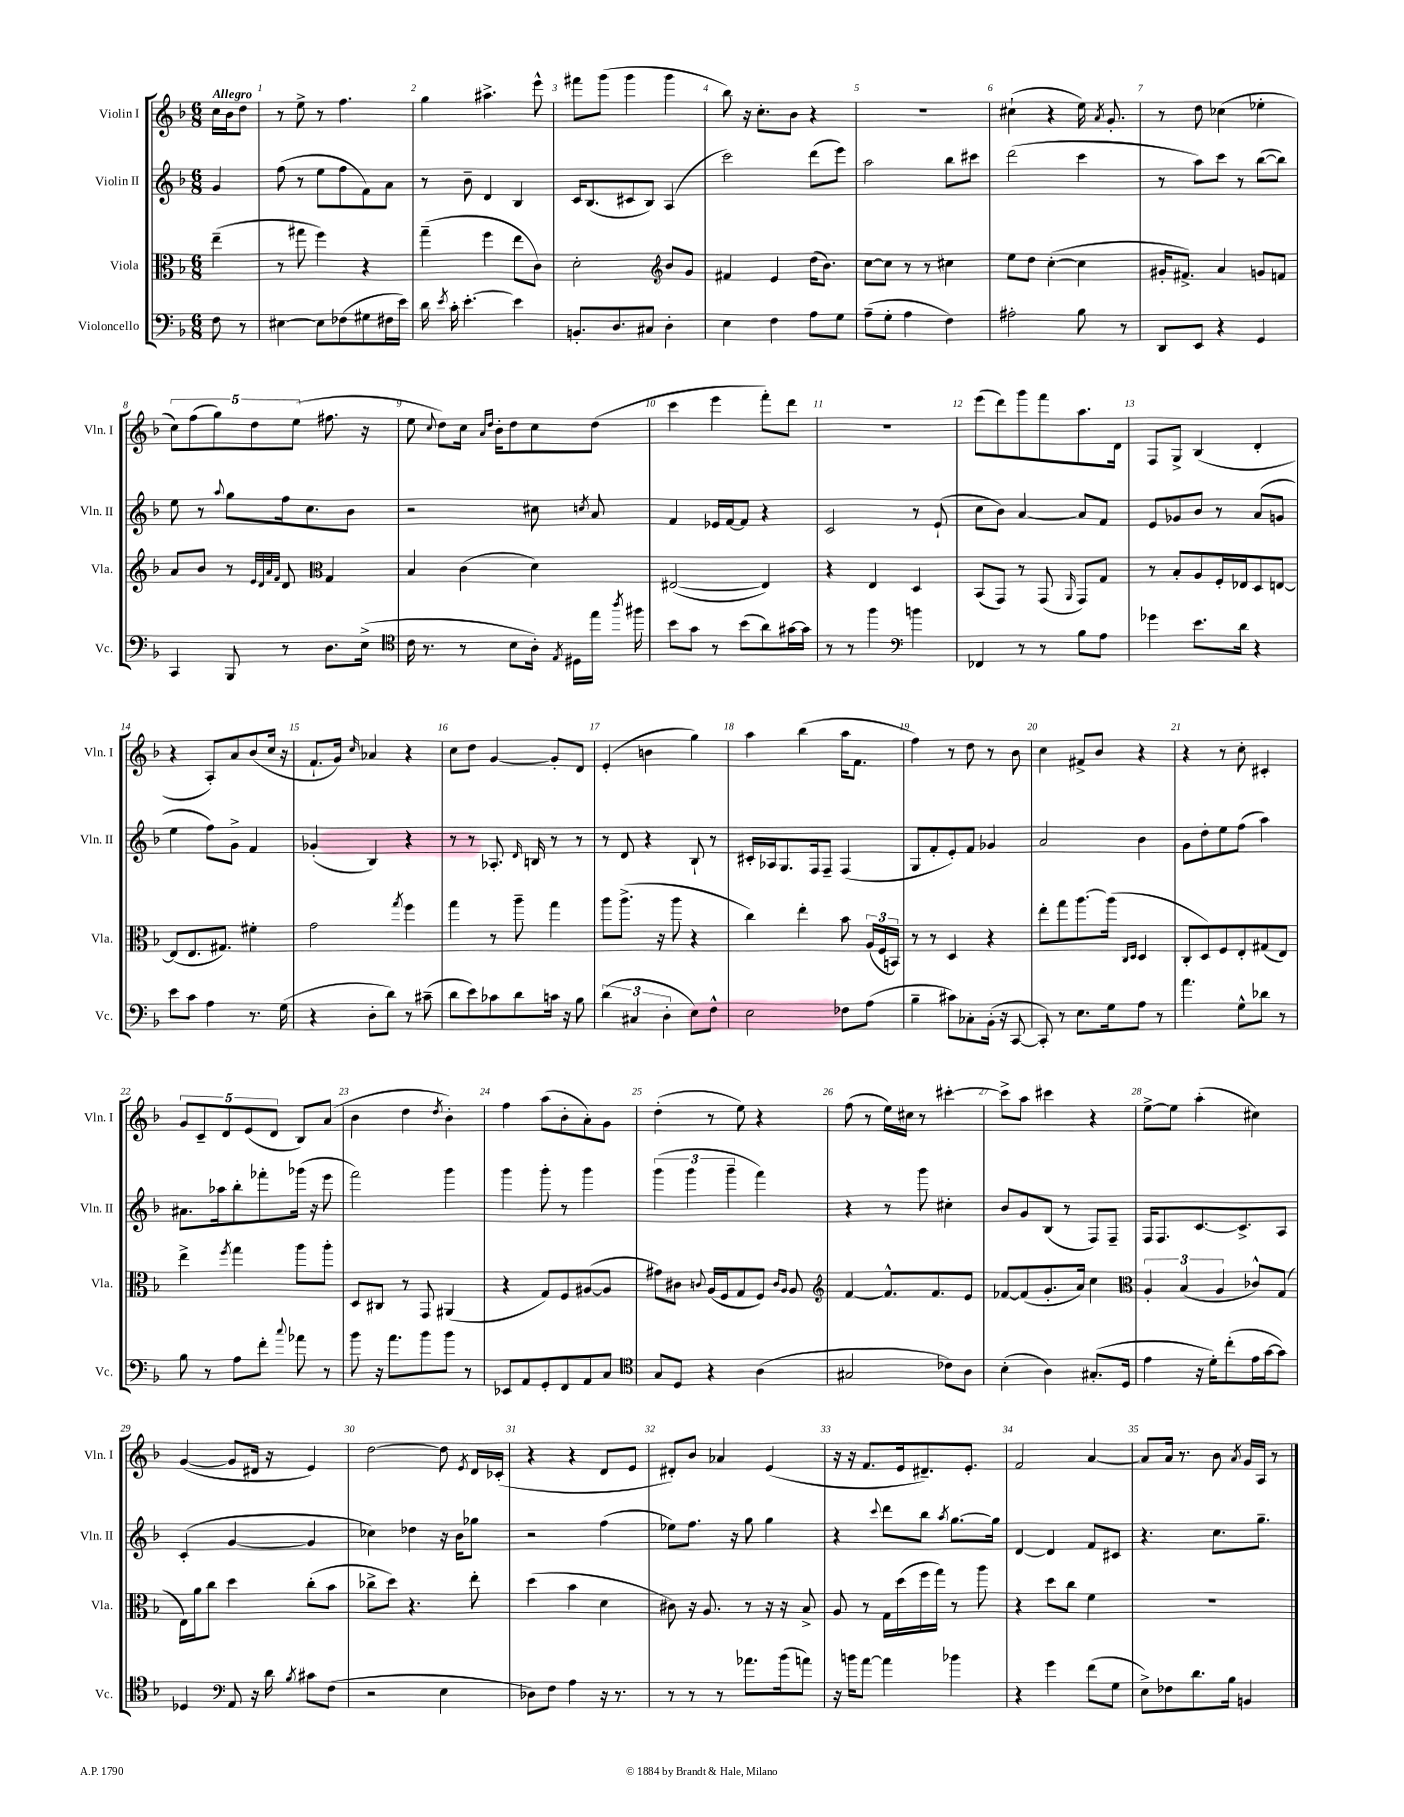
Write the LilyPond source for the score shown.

<<
\new StaffGroup <<
\new Staff = "s0" \with { instrumentName = "Violin I" shortInstrumentName = "Vln. I" } {
    \clef treble \key f \major \numericTimeSignature \time 6/8 \partial 4 \tempo "Allegro"
    \autoBeamOff c''16[ bes'16 d''8] |
    r8 e''8-> r8 f''4. |
    g''4 ais''4.-> e'''8-^ |
    fis'''8[ g'''8]( g'''4 g'''4 |
    bes''8) r16 c''8.[-. bes'8] r4 |
    R2. |
    cis''4-!( r4 e''16) \acciaccatura { a'8 } g'8.-. |
    r8 d''8 ces''4( ees''4-. |
    \tuplet 5/4 { c''8[) f''8( g''8) d''8 e''8]( } fis''8. r16 |
    e''8 \appoggiatura { c''8 } d''8[) c''16] \grace { a'16[ d''16] } bes'16[-. d''8 c''8 d''8]( |
    c'''4 e'''4 f'''8[-.) d'''8] |
    R2. |
    e'''8[( d'''8) g'''8 f'''8 a''8. d'16] |
    f8[ g8]-> bes4( d'4-. |
    r4 a8[-.) a'8 bes'8( c''16] r16 |
    f'8.[-! g'16]) \grace { c''16 } aes'4 r4 |
    c''8[ d''8] g'4~ g'8[-. d'8] |
    e'4-.( b'4 g''4) |
    a''4 bes''4( a''16[ f'8.] |
    f''4) r8 d''8 r8 bes'8 |
    c''4 fis'8[-> bes'8] r4 |
    r4 r8 c''8-. cis'4-. |
    \tuplet 5/4 { g'8[ c'8-- d'8 e'8( d'8] } bes8[) a'8]( |
    bes'4 d''4 \acciaccatura { d''8 } bes'4-.) |
    f''4 a''8[( bes'8-. a'8-.) g'8] |
    d''4-.( r8 e''8) r4 |
    f''8( r8 e''16[) cis''16] r8 cis'''4~-. |
    cis'''8[-> a''8] cis'''4 r4 |
    e''8[~-> e''8] a''4-.( cis''4) |
    g'4~( g'8[ dis'16] r16 e'4) |
    d''2~ d''8 \acciaccatura { e'8 } d'16[ ces'16]-.( |
    r4 r4 d'8[ e'8] |
    dis'8[-.) bes'8] aes'4 e'4( |
    r16 r16 f'8.[ e'16 dis'8.--) e'8.]-. |
    f'2 a'4~ |
    a'8[ a'16] r8. bes'8 \acciaccatura { a'8 } g'16[ a16] r8 \bar "|." |
}
\new Staff = "s1" \with { instrumentName = "Violin II" shortInstrumentName = "Vln. II" } {
    \clef treble \key f \major \numericTimeSignature \time 6/8 \partial 4
    \autoBeamOff g'4 |
    f''8( r8 e''8[ f''8 f'8) a'8] |
    r8 bes'8-- d'4 bes4 |
    c'16[ bes8.( cis'8 bes8]) a4( |
    c'''2) d'''8[( e'''8]) |
    a''2 bes''8[ cis'''8] |
    d'''2( c'''4 |
    r8 a''8[) c'''8] r8 bes''8[~( bes''8]) |
    e''8 r8 \appoggiatura { a''8 } g''8[ f''16 c''8. bes'8] |
    r2 cis''8 \acciaccatura { c''8 } a'8 |
    f'4 ees'16[ f'16~ f'8] r4 |
    c'2 r8 e'8-!( |
    c''8[ bes'8]) a'4~ a'8[ f'8] |
    e'8[ ges'8 bes'8] r8 a'8[( g'8] |
    e''4 f''8[) g'8]-> f'4 |
    ges'4-.( bes4) r4 |
    r8 r8 aes8.-. \grace { d'16 } b16 r8 r8 |
    r8 d'8 r4 bes8-! r8 |
    cis'16[-. aes16 g8. f16 f8]-- f4( |
    g8[ f'8-. e'8-.) f'8] ges'4 |
    a'2 bes'4 |
    g'8[ d''8-. e''8 f''8]( a''4) |
    ais'8.[ aes''16 bes''8-. fes'''8-. ges'''16]( r16 e'''8 |
    f'''2) g'''4 |
    g'''4 g'''8-. r8 g'''4 |
    \tuplet 3/2 { g'''4( g'''4 g'''4-- } f'''4) |
    r4 r8 g'''8 cis''4-. |
    bes'8[ g'8 bes8]( r8 f8[) f8]-- |
    f16[ f8. c'8.~ c'8.-> a8] |
    c'4-.( g'4~ g'4 |
    ces''4) des''4 r16 bes'16[ ges''8] |
    r2 f''4( |
    ees''8[) f''8.] r16 g''8 g''4 |
    r4 \appoggiatura { c'''8 } d'''8[ bes''8] \acciaccatura { a''8 } g''8.[~ g''16] |
    d'4~ d'4 f'8[ cis'8] |
    r4. c''8.[ g''8.]-- \bar "|." |
}
\new Staff = "s2" \with { instrumentName = "Viola" shortInstrumentName = "Vla." } {
    \clef alto \key f \major \numericTimeSignature \time 6/8 \partial 4
    \autoBeamOff e''4--( |
    r8 gis''8 f''4) r4 |
    g''4--( f''4 e''8[ c'8]) |
    d'2-. \clef treble bes'8[ g'8] |
    fis'4 e'4 d''16[( bes'8.]) |
    c''8[~ c''8] r8 r8 cis''4 |
    e''8[ d''8] c''4~-.( c''4 |
    gis'16[-. fis'8.]->) a'4 g'8[ f'8] |
    a'8[ bes'8] r8 \grace { e'32[ d'32 a'32 f'32] } d'8 \clef alto g4 |
    bes4 c'4( d'4) |
    eis2~( eis4) |
    r4 e4 d4 |
    bes,8[( g,8]) r8 g,8( \grace { a,16 } g,8[) g8] |
    r8 bes8[-. a8 f16-. ees16 d8 e8]~ |
    e8[( e8. gis8.]) fis'4-. |
    g'2 \acciaccatura { g''8 } f''4 |
    g''4 r8 a''8-- g''4 |
    a''8[ a''8.]->( r16 a''8 r4 |
    c''4) e''4-. bes'8 \tuplet 3/2 { a16[( f16 b,16]) } |
    r8 r8 d4 r4 |
    e''8[-. g''8 a''8.~ a''16]( \grace { c16[ d16] } d4 |
    c8[-. d8) f8 e8-. gis8( e8]) |
    e''4-> \acciaccatura { f''8 } g''4 a''8[ a''8]-. |
    d8[ cis8] r8 g,8 ais,4( |
    r4 g8[) f8 ais8~( ais8] |
    gis'8[) cis'8] \appoggiatura { c'8 } a16[( f16 g8 f8]) \grace { c'16[ a16] } a8 |
    \clef treble f'4~ f'8.[-^ f'8. e'8] |
    fes'8[~ fes'8( g'8.-. a'16]) c''4 |
    \clef alto \tuplet 3/2 { a4-. bes4( a4 } ces'8[-^) g8]( |
    e16[) a'16 c''8] d''4 c''8[-.( bes'8] |
    ces''8[-> d''8]) r4. e''8-. |
    d''4( bes'4 d'4 |
    cis'8) r16 a8. r8 r16 r16 bes8-> |
    a8 r8 g16[ d''16( f''16 g''16]) r8 a''8 |
    r4 d''8[ c''8] f'4 |
    R2. \bar "|." |
}
\new Staff = "s3" \with { instrumentName = "Violoncello" shortInstrumentName = "Vc." } {
    \clef bass \key f \major \numericTimeSignature \time 6/8 \partial 4
    \autoBeamOff f8 r8 |
    eis4~ eis8[ fes8( gis8 fis16 e'16]) |
    d'16 \acciaccatura { e'8 } c'16-. e'4.~-. e'4 |
    b,8.[-. d8. cis8] d4-. |
    e4 f4 a8[ g8] |
    a8[--( g8]-. a4 f4) |
    ais2-. bes8 r8 |
    d,8[ e,8] r4 g,4 |
    c,4 bes,,8 r8 d8.[ e16]->( |
    \clef tenor c'16 r8. r8 bes8[ a16]-.) \acciaccatura { e8 } dis16[ e''16] \acciaccatura { a''8 } fis''16 |
    bes'8[ g'8] r8 bes'8[( a'8) gis'16~ gis'16] |
    r8 r8 f''4 \clef bass b'4 |
    fes,4 r8 r8 bes8[ a8] |
    ges'4 e'8.[ d'16] r4 |
    e'8[ c'8] a4 r8. g16( |
    r4 d8[-. d'8]) r8 cis'8--( |
    d'8[ e'8) ces'8 d'8 c'16] r16 bes8 |
    \tuplet 3/2 { d'4( cis4 d4-. } e8[) f8]-^ |
    e2 fes8[ a8]( |
    bes4-- cis'8[) ces8-. bes,16]-.( r16 c,8~ |
    c,8-.) r8 e8.[ g16 a8] r8 |
    a'4. g8[-^ des'8] r8 |
    bes8 r8 a8[ f'8]-. \appoggiatura { c''8 } aes'8 r8 |
    bes'8 r16 a'8.[ bes'8 bes'8] r8 |
    ees,8[ a,8 g,8-. f,8 a,8 c8] |
    \clef tenor g8[ d8] r4 a4( |
    gis2 ces'8[) a8] |
    bes4-.( a4) gis8.[-.( d16] |
    e'4 r16 d'16[-.) c''8-.( e'16 g'16~ g'8]) |
    des4 \clef bass a,8 r16 d'16 \acciaccatura { bes8 } cis'8[ f8]( |
    r2 e4 |
    des8[) f8] a4 r16 r8. |
    r8 r8 r8 aes'8.[ bes'16( a'8]) |
    r16 b'16[ a'8]~ a'4 bes'4 |
    r4 g'4 f'8[( g8] |
    e8[->) fes8 d'8. bes16] b,4 \bar "|." |
}
>>
>>
\layout { \context { \Score \override BarNumber.break-visibility = ##(#f #t #t) barNumberVisibility = #all-bar-numbers-visible } }
